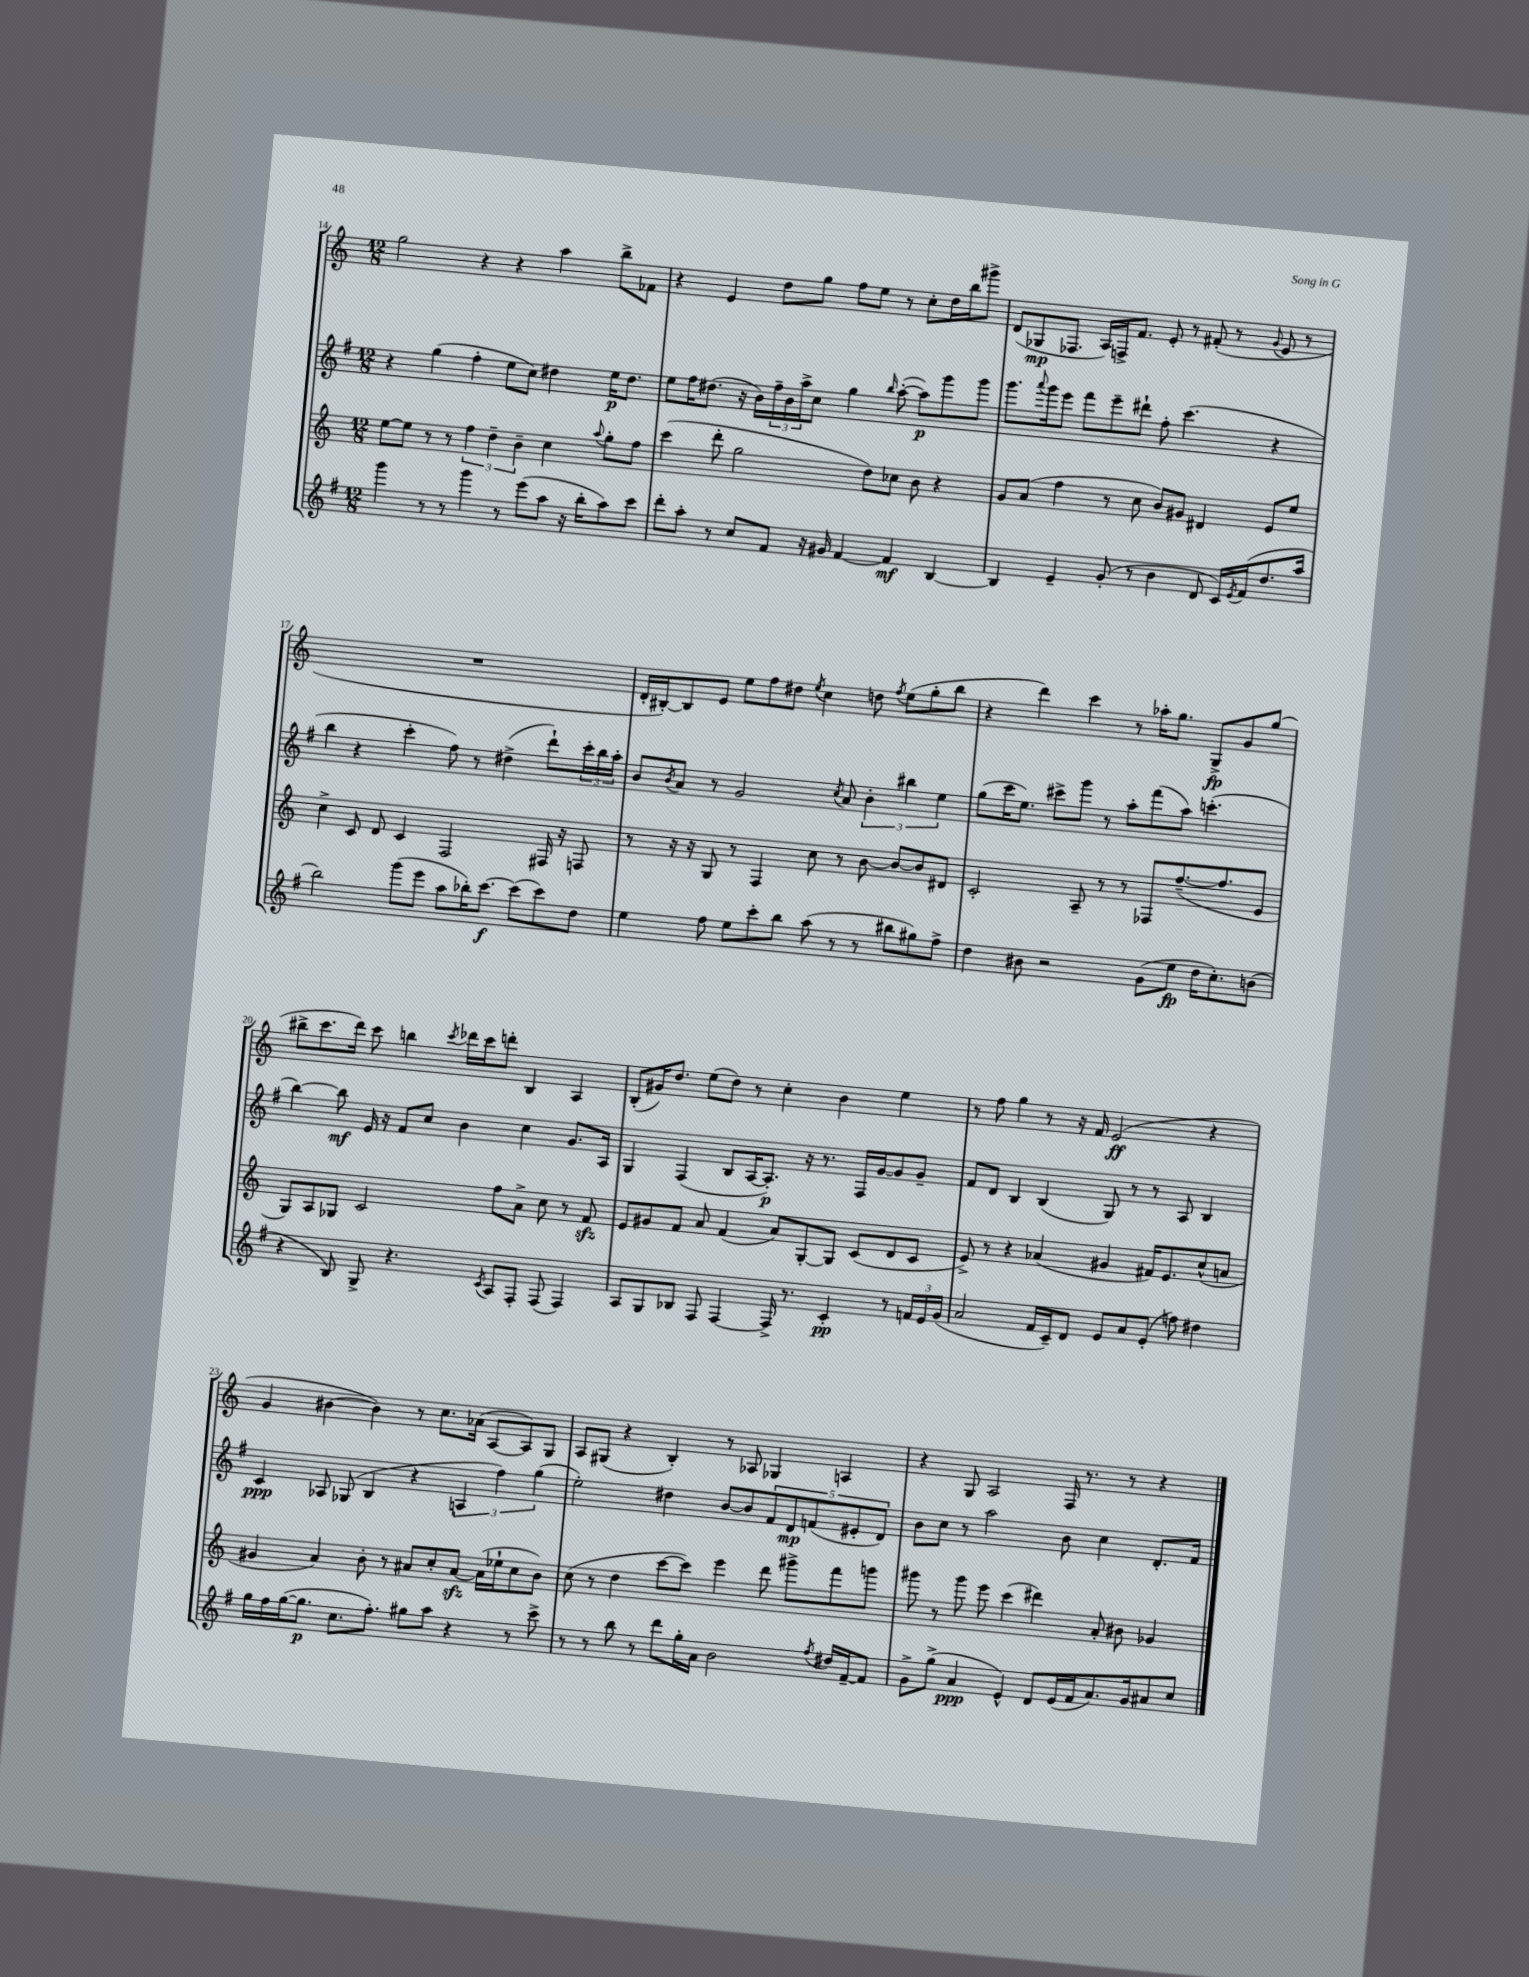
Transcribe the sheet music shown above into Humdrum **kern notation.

**kern	**dynam	**kern	**kern	**dynam	**kern	**dynam
*part4	*part4	*part3	*part2	*part2	*part1	*part1
*staff4	*staff4	*staff3	*staff2	*staff2	*staff1	*staff1
*clefG2	*	*clefG2	*clefG2	*	*clefG2	*
*k[f#]	*	*k[]	*k[f#]	*	*k[]	*
*M12/8	*	*M12/8	*M12/8	*	*M12/8	*
=14	=14	=14	=14	=14	=14	=14
4ggg\	.	[8ee\L	4r	.	2gg\	.
.	.	8ee\J]	.	.	.	.
8r	.	8r	(4gg\	.	.	.
8r	.	8r	.	.	.	.
4ggg\	.	6ff\	4ff#'\	.	4r	.
.	.	6dd~\	.	.	.	.
8r	.	.	8ee\L	.	4r	.
.	.	6b~\	.	.	.	.
(8eee\L	.	.	8cc\J)	.	.	.
8aa\J	.	4cc\	4dd#X\	.	4aa\	.
16r	.	.	.	.	.	.
16bb'\KL	.	.	.	.	.	.
.	.	8qqaa/	.	.	.	.
8aa\)	.	8gg'\L	16ee\KL	p	8bb^\L	.
.	.	.	8.dd#\J	.	.	.
8ccc\J	.	8ff\J	.	.	8f-X\J	.
=15	=15	=15	=15	=15	=15	=15
8ddd'\L	.	(4ccc\	8ee\L	.	4r	.
8aa'\J	.	.	16ff#\K	.	.	.
.	.	.	(8.dd#X\J	.	.	.
8r	.	8ddd'\	.	.	4e/	.
8cc/L	.	2gg\	16r	.	.	.
.	.	.	16b\LL)	.	.	.
8f#/J	.	.	24ff#~\	.	8dd\L	.
.	.	.	24b\	.	.	.
.	.	.	24aa^\J	.	.	.
16r	.	.	8cc\J	.	8gg\J	.
16g#X/	.	.	.	.	.	.
[4f#/	.	.	4gg\	.	8ff\L	.
.	.	8dd\L)	.	.	8ee\J	.
.	.	.	16qqbb/	.	.	.
4f#/]	mf	8cc-X\J	([8aa'\	.	8r	.
.	.	8b\	8aa\L])	p	8cc'\L	.
[4B/	.	4r	8ggg\	.	16dd\L	.
.	.	.	.	.	16bb\J	.
.	.	.	8ggg\J	.	8ggg#X^\J	.
=16	=16	=16	=16	=16	=16	=16
4B/]	.	8g/L	8.ggg\L	.	(8d/L	.
.	.	(8a/J	.	.	8G-X/	mp
.	.	.	8qqaaa/	.	.	.
.	.	.	16ggg\k	.	.	.
4e~/	.	4ff\	8eee\J	.	8.F-X/J	.
.	.	.	8fff#\L	.	.	.
.	.	.	.	.	16A/LL)	.
(8g'/	.	8r	8eee~\	.	16Fn^/J	.
.	.	.	.	.	8.f/J	.
8r	.	8cc\	8ddd#X`\J	.	.	.
4b\	.	8b/L)	8ff#'\	.	8e'/	.
.	.	8g#X/J	(4.ccc\	.	8r	.
8d/	.	4d#X/	.	.	(8f#X'/	.
16c/LL)	.	.	.	.	8r	.
8qe/	.	.	.	.	.	.
(16f#/J	.	.	.	.	.	.
.	.	.	.	.	8qqg/	.
8.dd/	.	8e/L	4r	.	8e/	.
.	.	8ee/J	.	.	8r	.
16aa/Jk	.	.	.	.	.	.
!!LO:LB:g=z
=17	=17	=17	=17	=17	=17	=17
2bb\)	.	4cc^\	4bb\	.	1.r	.
.	.	8c/	4r	.	.	.
.	.	8d/	.	.	.	.
(8ggg\L	.	4c/	4ccc'\	.	.	.
8eee\J	.	.	.	.	.	.
8aa\L	.	2F/	8ff#\)	.	.	.
16bb-X'\K)	.	.	8r	.	.	.
[8.ccc\J	f	.	.	.	.	.
.	.	.	(4dd#X^\	.	.	.
(8ccc\L]	.	.	.	.	.	.
8ccc\)	.	16F#X/	8ddd`\L)	.	.	.
.	.	16r	.	.	.	.
8dd\J	.	8Fn/	24ccc'\L	.	.	.
.	.	.	24bb\	.	.	.
.	.	.	24aa'\JJ	.	.	.
=18	=18	=18	=18	=18	=18	=18
4ee\	.	8r	8b/L	.	16d'/LL	.
.	.	.	.	.	[16B#X'/J)	.
.	.	.	8qb/	.	.	.
.	.	16r	8a/J	.	8B#/]	.
.	.	16r	.	.	.	.
8ff#\	.	8G/	8r	.	8e/J	.
8ee\L	.	8r	2g/	.	8ee\L	.
8ccc'\	.	4F/	.	.	8ff\	.
8bb\J	.	.	.	.	8dd#X\J	.
.	.	.	.	.	8qee/	.
(8aa\	.	8cc\	.	.	4cc\	.
.	.	.	8qcc/	.	.	.
8r	.	8r	8a/	.	.	.
8r	.	[8b\	6b'\	.	8ddn\	.
.	.	.	.	.	8qff/	.
8bb#X\L	.	8b/L_	.	.	(8ee\L	.
.	.	.	6bb#X\	.	.	.
8gg#X\)	.	8b/]	.	.	8gg'\	.
.	.	.	6ee\	.	.	.
8ff#^\J	.	8d#X/J	.	.	8bb\J	.
=19	=19	=19	=19	=19	=19	=19
4dd\	.	2c'/	(8gg\L	.	4r	.
.	.	.	16ccc\K	.	.	.
.	.	.	8.ee\J)	.	.	.
8b#X\	.	.	.	.	4ddd\)	.
2r	.	.	8ccc#X^\L	.	.	.
.	.	8A~/	8ggg\J	.	4ccc\	.
.	.	8r	8r	.	.	.
.	.	8r	8aa'\L	.	8r	.
(8g\L	.	8F-X/L	(8fff#\	.	16aa-X'\KL	.
.	.	.	.	.	8.gg\J	.
8ee\J	fp	([8.ff~/	8aa\J)	.	.	.
16dd\KL	.	.	(4.cccn'\	.	8G^/L	fp
8.cc'\)	.	8.ff/]	.	.	.	.
.	.	.	.	.	8g/	.
(8bn\J	.	8e/J	.	.	(8gg/J	.
!!LO:LB:g=z
=20	=20	=20	=20	=20	=20	=20
4r	.	8G/L)	[4bb\)	.	8bb#X^\L	.
.	.	8A/	.	.	8.ccc\	.
8B/)	.	8G-X/J	8bb\]	mf	.	.
.	.	.	.	.	16ddd\Jk)	.
8G^/	.	2c/	16e/	.	8ccc\	.
.	.	.	16r	.	.	.
4.r	.	.	8f#/L	.	4bbn\	.
.	.	.	8cc/J	.	.	.
.	.	.	.	.	8qccc/	.
.	.	.	4b\	.	16ddd-X\LL	.
.	.	.	.	.	16ccc\J	.
8qc/	.	.	.	.	.	.
8A/L	.	8ff\L	.	.	8dddn'\J	.
8F#'/J	.	8a^\J	4cc\	.	4B/	.
(8F#/	.	8cc\	.	.	.	.
4F#/)	.	8r	8.g/L	.	4A/	.
.	.	8fzz/	.	.	.	.
.	.	.	16A/Jk	.	.	.
=21	=21	=21	=21	=21	=21	=21
8A/L	.	8e/L	4G/	.	(8B'/L	.
8G/	.	8g#X/	.	.	16g#X/K)	.
.	.	.	.	.	8.dd/J	.
8B-X/J	.	8f/J	(4F#/	.	.	.
8F#/	.	8a/	.	.	(8ee\L	.
[4F#/	.	(4f/	8B/L	.	8dd\J)	.
.	.	.	[16A/K	.	8r	.
.	.	.	8.A'/J])	p	.	.
16F#^/]	.	8a/L)	.	.	4cc'\	.
8.r	.	.	.	.	.	.
.	.	[8G'/	16r	.	.	.
.	.	.	8.r	.	.	.
4c'/	pp	8G/J]	.	.	4b\	.
.	.	(8c/L	16F#/LL	.	.	.
.	.	.	[16g/J	.	.	.
8r	.	8d/	8g/]	.	4ee\	.
24fn/LL	.	8c/J	8g~/J	.	.	.
24e/	.	.	.	.	.	.
(24g/JJ	.	.	.	.	.	.
=22	=22	=22	=22	=22	=22	=22
2a/	.	8e^/)	8f#/L	.	8r	.
.	.	8r	8d/J	.	8ff\	.
.	.	4r	4B/	.	4gg\	.
16f#/LL	.	(4a-X/	(4B/	.	8r	.
16c~/J)	.	.	.	.	.	.
8d/J	.	.	.	.	16r	.
.	.	.	.	.	16f/	.
8e/L	.	4g#X/	8G/)	.	(2e/	ff
8a/	.	.	8r	.	.	.
(8e'/J	.	16f#X/KL)	8r	.	.	.
.	.	8.e/	.	.	.	.
8ffn\)	.	.	8A/	.	.	.
4dd#X\	.	(8cc^^/	4B/	.	4r	.
.	.	8an/J	.	.	.	.
!!LO:LB:g=z
=23	=23	=23	=23	=23	=23	=23
16gg\LL	.	4g#X/	4c/	ppp	4g/	.
16ff#\	.	.	.	.	.	.
([16gg\J	.	.	.	.	.	.
8.gg\J]	p	.	.	.	.	.
.	.	4a/)	8A-X/	.	[4b#X\	.
8.cc\L	.	.	(8G-X/	.	.	.
.	.	8b'\	4B/	.	4b#\])	.
8.ff#'\J)	.	.	.	.	.	.
.	.	8r	.	.	.	.
8gg#X\L	.	8a#X/L	4r	.	8r	.
8aa\J	.	8cc'/	.	.	8.cc\L	.
4r	.	[8a#zz/J	6An/	.	.	.
.	.	.	.	.	(16a-X\Jk	.
.	.	(16a#\LL]	.	.	[8A/L	.
.	.	.	6ff#\)	.	.	.
.	.	16ee-X`\J	.	.	.	.
8r	.	8cc\	.	.	8A/])	.
.	.	.	(6gg\	.	.	.
8ccc^\	.	8b\J)	.	.	8G/J	.
=24	=24	=24	=24	=24	=24	=24
8r	.	(8cc\	2ee'\)	.	8A/L	.
8r	.	8r	.	.	(8G#X/J	.
8bb\	.	4dd\	.	.	4r	.
8r	.	.	.	.	.	.
8ddd\L	.	[8ccc\L	4dd#X\	.	4B'/)	.
16gg'\L	.	8ccc\J])	.	.	.	.
16a\JJ	.	.	.	.	.	.
2b\	.	4eee\	[8b/L	.	8r	.
.	.	.	8b/]	.	8A-X/	.
.	.	8ddd\	10f#/	.	4G-X/	.
.	.	.	10d/	mp	.	.
.	.	8ggg#X^\L	.	.	.	.
.	.	.	(10fn/	.	.	.
8qff#/	.	.	.	.	.	.
16dd#X/LL	.	8fff\	.	.	4An/	.
.	.	.	10e#X'/	.	.	.
[16f#~/J	.	.	.	.	.	.
8f#/J]	.	8gggn\J	.	.	.	.
.	.	.	10d/J)	.	.	.
=25	=25	=25	=25	=25	=25	=25
8g^\L	.	8ggg#X\	8b\L	.	4r	.
(8gg^\J	.	8r	8cc\J	.	.	.
4a/	ppp	8ggg#\	8r	.	8G/	.
.	.	8eee\	2aa\	.	2A/	.
4e^^/)	.	(4ccc\	.	.	.	.
8d/L	.	4ddd#X\)	.	.	.	.
(16e/L	.	.	8b\	.	16F/	.
16f#/J	.	.	.	.	8.r	.
8.a/)	.	8a'/	4cc\	.	.	.
.	.	8b#X\	.	.	8r	.
16g/k	.	.	.	.	.	.
8a#X/	.	4g-X/	8.d'/L	.	4r	.
8cc/J	.	.	.	.	.	.
.	.	.	16f#/Jk	.	.	.
==	==	==	==	==	==	==
*-	*-	*-	*-	*-	*-	*-
